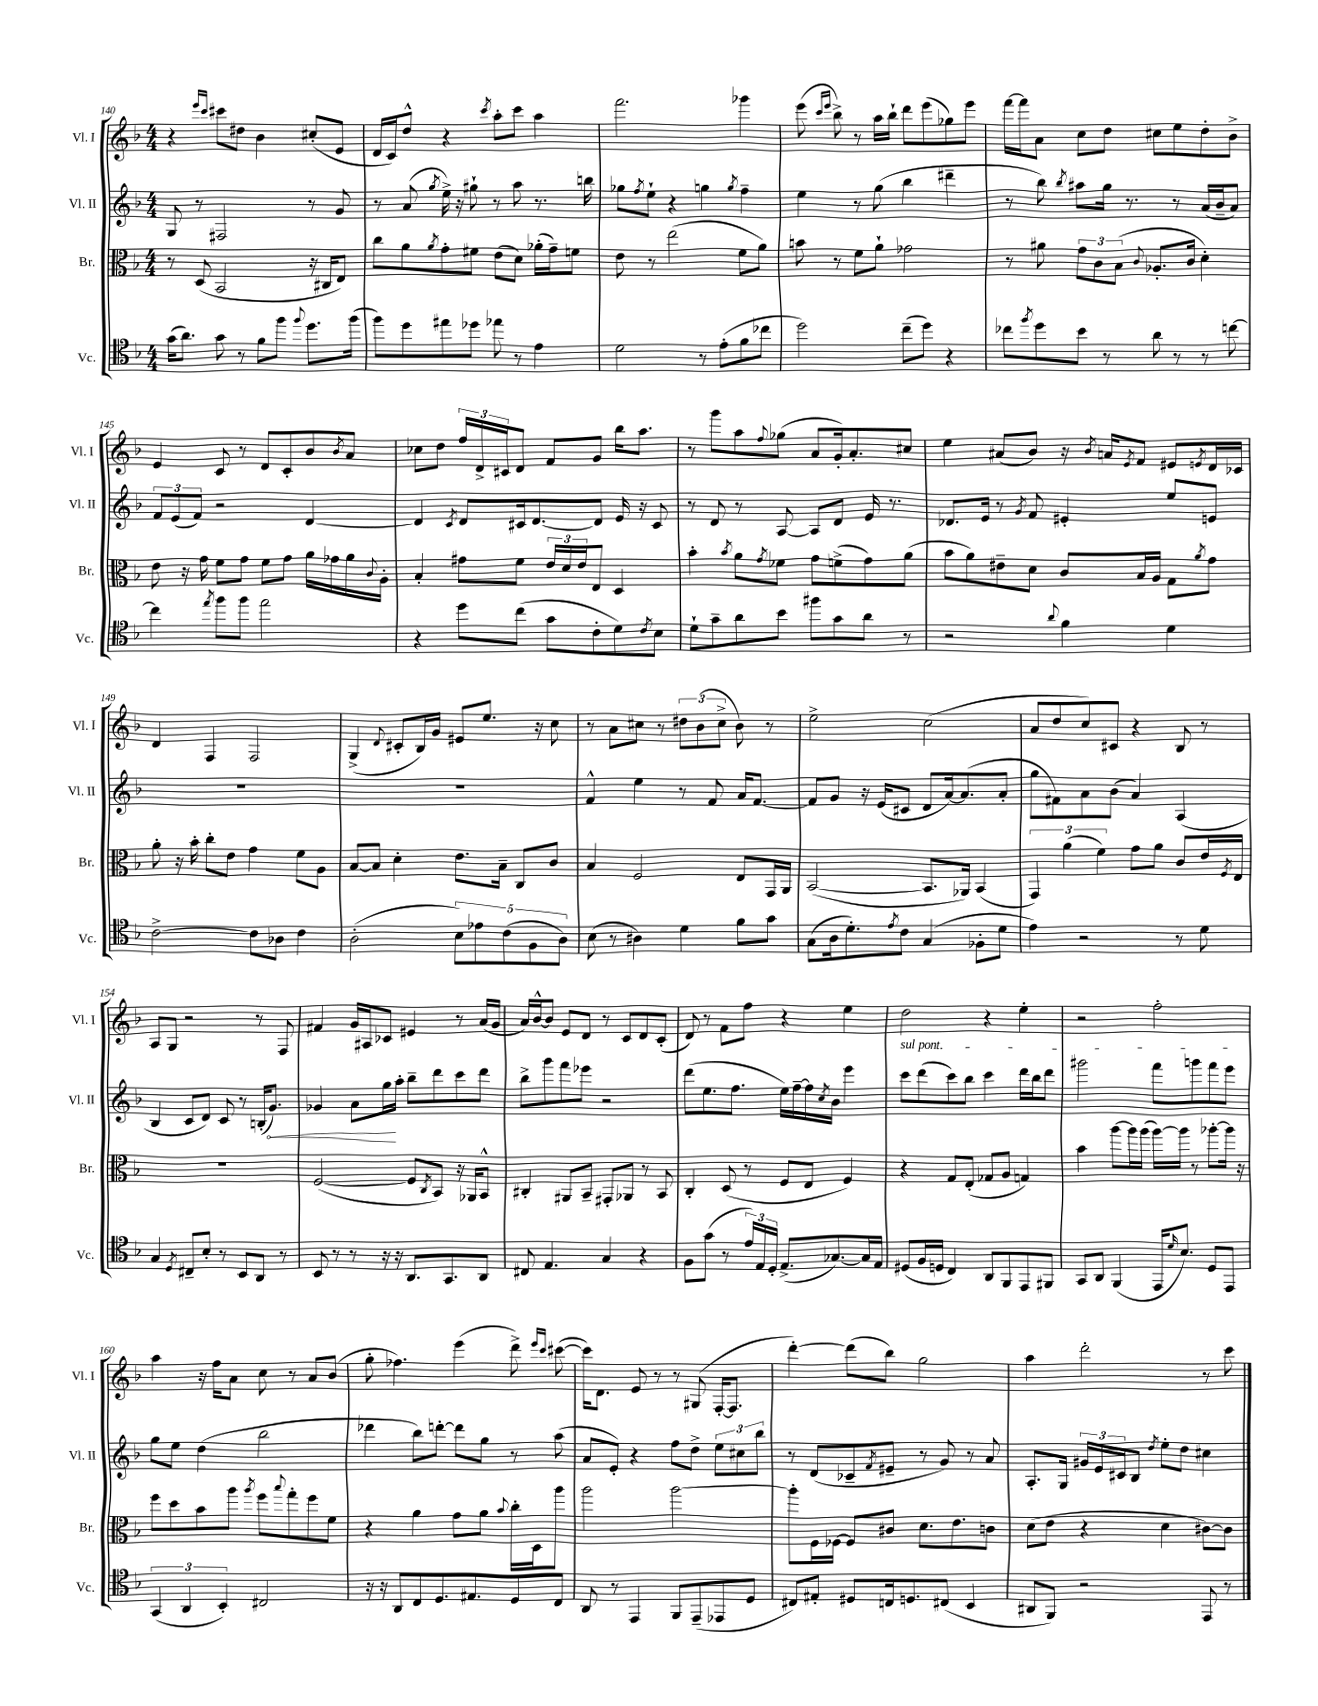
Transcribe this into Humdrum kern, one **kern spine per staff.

**kern	**kern	**kern	**dynam	**kern
*part4	*part3	*part2	*part2	*part1
*staff4	*staff3	*staff2	*staff2	*staff1
*I"Vc.	*I"Br.	*I"Vl. II	*	*I"Vl. I
*I'Vc.	*I'Br.	*I'Vl. II	*	*I'Vl. I
*clefC4	*clefC3	*clefG2	*	*clefG2
*k[b-]	*k[b-]	*k[b-]	*	*k[b-]
*M4/4	*M4/4	*M4/4	*	*M4/4
=140	=140	=140	=140	=140
(16g\KL	8r	8G/	.	4r
8.a\J)	.	.	.	.
.	(8D/	8r	.	.
.	.	.	.	16qqeee/LL
.	.	.	.	16qqccc/JJ
8g\	2BB-/	2F#X/	.	8ccc#X\L
8r	.	.	.	8dd#X\J
8f\L	.	.	.	4b-\
8ff\J	.	.	.	.
8qqff/	.	.	.	.
8.dd\L	16r	8r	.	(8cc#X'/L
.	16C#X/KL	.	.	.
.	8E/J)	8g/	.	8e/J
(16ff\Jk	.	.	.	.
=141	=141	=141	=141	=141
8ff\L)	8cc\L	8r	.	16d/LL
.	.	.	.	16c/J)
8dd\	8a\	(8a/	.	8dd^^/J
.	8qa/	8qgg/	.	.
8ee#X\	8g'\	16ee^\)	.	4r
.	.	16r	.	.
8dd-X\J	8f#X\J	8gg#X`\	.	.
.	.	.	.	8qccc/
8ee-X\	(8e\L	8r	.	8aa'\L
8r	8d\J)	8aa\	.	8ccc\J
4e\	(16a-X'\LL	8.r	.	4aa\
.	16g~\J)	.	.	.
.	8fn\J	.	.	.
.	.	16bbn\	.	.
=142	=142	=142	=142	=142
2d\	8e\	8gg-X\L	.	2.fff\
.	.	8qff/	.	.
.	8r	8ee`\J	.	.
.	(2ee\	4r	.	.
8r	.	4ggn\	.	.
(8e'\L	.	.	.	.
.	.	8qgg/	.	.
8f\	8f\L	4ff~\	.	4ggg-X\
8cc-X\J	8a\J)	.	.	.
=143	=143	=143	=143	=143
2dd\)	8bn\	4ee\	.	(8eee\
.	.	.	.	16qqccc/LL
.	.	.	.	16qqeee/JJ
.	8r	.	.	8bb-^\)
.	8f\L	8r	.	8r
.	8a`\J	(8gg\	.	16aa\LL
.	.	.	.	16bb-`\JJ
(8cc~\L	2g-X\	4bb-\	.	8ddd\L
8dd\J)	.	.	.	(8eee\
4r	.	4ddd#X~\	.	8gg-X\)
.	.	.	.	8eee\J
=144	=144	=144	=144	=144
8cc-X\L	8r	8r	.	[16fff\LL
.	.	.	.	16fff\J]
8qff/	.	.	.	.
8dd\	8a#X\	8bb-\)	.	8a\J
.	.	8qbb-/	.	.
8b-\J	12g\L	8aa#X\L	.	8cc\L
.	12c\	.	.	.
8r	.	16gg\Jk	.	8dd\J
.	(12B-\J	.	.	.
.	.	8.r	.	.
.	8qqc/	.	.	.
8a\	8.A-X'/L	.	.	8cc#X\L
8r	.	8r	.	8ee\
.	16c/Jk	.	.	.
8r	4d'\)	(16a/LL	.	8dd'\
.	.	16b-~/J	.	.
[8ccn\	.	8a/J)	.	8b-^\J
!!LO:LB:g=z
=145	=145	=145	=145	=145
4cc\]	8e\	12f/L	.	4e/
.	.	(12e/	.	.
.	16r	.	.	.
.	.	12f/J)	.	.
.	16g\	.	.	.
8qee/	.	.	.	.
8ff\L	8f\L	2r	.	8c/
8ff\J	8g\J	.	.	8r
2ee\	8f\L	.	.	8d/L
.	8g\J	.	.	8c'/
.	16a\LL	[4d/	.	8b-/
.	16g-X\	.	.	.
.	.	.	.	8qb-/
.	16a\	.	.	8a/J
.	8qqc/	.	.	.
.	16A'\JJ	.	.	.
=146	=146	=146	=146	=146
4r	4B-'/	4d/]	.	8cc-X\L
.	.	.	.	8dd\J
.	.	8qc/	.	.
8dd\L	8g#X\L	8d/L	.	24ff/LL
.	.	.	.	24d^/
.	.	.	.	24c#X/J
(8cc\J	8f\J	16c#X/k	.	8d/J
.	.	[8.d/	.	.
8g\L	24e/LL	.	.	8f/L
.	24d/	.	.	.
.	24e/J	.	.	.
8c'\	8E/J	8d/J]	.	8g/J
8d\)	4D/	16e/	.	16bb-\KL
.	.	16r	.	8.aa\J
8qc/	.	.	.	.
8B-\J	.	8c#/	.	.
=147	=147	=147	=147	=147
8d`\L	4b-'\	8r	.	8r
8g~\	.	8d/	.	8ggg\L
.	8qb-/	.	.	.
8a\	8a\L	8r	.	8aa\
.	8qg/	.	.	8qqff/
8b-\J	8f-X\J	[8A/	.	(8gg-X\J
8ff#X\L	8g\L	8A/L]	.	8a/L
8g\	(8fn^\	8d/J	.	16g'/k)
.	.	.	.	8.a'/
8a\J	8g\)	16e/	.	.
.	.	8.r	.	.
8r	(8a\J	.	.	8cc#X/J
=148	=148	=148	=148	=148
2r	8b-\L	8.d-X/L	.	4ee\
.	8a\)	.	.	.
.	.	16e/Jk	.	.
.	8e#X~\	8r	.	(8a#X/L
.	.	8qg/	.	.
.	8d\J	8f/	.	8b-/J)
8qqa/	.	.	.	.
4f\	8c/L	4e#X'/	.	16r
.	.	.	.	8qb-/
.	.	.	.	16an/KL
.	.	.	.	8qe/
.	16B-/L	.	.	8f/J
.	16A/JJ	.	.	.
4d\	8G\L	8ee/L	.	8e#X/L
.	8qa/	.	.	8qen/
.	8g\J	8en/J	.	16d/L
.	.	.	.	16c-X/JJ
!!LO:LB:g=z
=149	=149	=149	=149	=149
[2c^\	8a'\	1r	.	4d/
.	16r	.	.	.
.	16b-'\	.	.	.
.	8cc'\L	.	.	4F/
.	8e\J	.	.	.
8c\L]	4g\	.	.	2F/
8A-X\J	.	.	.	.
4c\	8f\L	.	.	.
.	8A\J	.	.	.
=150	=150	=150	=150	=150
(2A'\	[8B-/L	1r	.	(4G^/
.	8B-/J]	.	.	.
.	.	.	.	8qqd/
.	4d'\	.	.	8c#X'/L
.	.	.	.	16B-/L)
.	.	.	.	16g/JJ
10B-\L)	8.e\L	.	.	8e#X/L
10e-X\	.	.	.	.
.	.	.	.	8.ee/J
.	16B-~\Jk	.	.	.
(10c\	.	.	.	.
.	8C/L	.	.	.
10F\	.	.	.	.
.	.	.	.	16r
.	8c/J	.	.	8cc\
10A\J)	.	.	.	.
=151	=151	=151	=151	=151
(8B-\	4B-/	4f^^/	.	8r
8r	.	.	.	8a\L
4A#X\)	2F/	4ee\	.	8cc#X\J
.	.	.	.	8r
4d\	.	8r	.	12dd#X\L
.	.	.	.	(12b-\
.	.	8f/	.	.
.	.	.	.	12cc#^\J
8f\L	8E/L	16a/KL	.	8b-\)
.	.	[8.f/J	.	.
8g\J	16GG/L	.	.	8r
.	16AA/JJ	.	.	.
=152	=152	=152	=152	=152
(8G\L	([2BB-/	8f/L]	.	2ee^\
16A\k	.	8g/J	.	.
8.d'\)	.	.	.	.
.	.	16r	.	.
.	.	(16e/KL	.	.
8qe/	.	.	.	.
8c\J	.	8c#X/J	.	.
(4G/	8.BB-/L]	8d/L	.	(2cc\
.	.	[16a/k)	.	.
.	16AA-X/Jk)	(8.a/]	.	.
8F-X'\L	(4BB-/	.	.	.
8d\J	.	8a'/J	.	.
=153	=153	=153	=153	=153
4e\)	6GG/)	8gg\L	.	8a/L
.	.	8f#X\)	.	8dd/
.	(6a\	.	.	.
2r	.	8a\	.	8cc/)
.	6f\)	.	.	.
.	.	(8b-\J	.	8c#X/J
.	8g\L	4a/)	.	4r
.	8a\J	.	.	.
8r	8c/L	(4A/	.	8B-/
8d\	16e/L	.	.	8r
.	8qF/	.	.	.
.	16E/JJ	.	.	.
!!LO:LB:g=z
=154	=154	=154	=154	=154
4G/	1r	4B-/	.	8A/L
.	.	.	.	8G/J
8qD/	.	.	.	.
8C#X~/L	.	8c/L	.	2r
8B-'/J	.	8d/J)	.	.
8r	.	8c/	.	.
8BB-/L	.	8r	.	.
8AA/J	.	(16Bn'/KL	.	8r
!	!	!	!LO:HP:b	!
.	.	8.g/J)	<	.
8r	.	.	.	8F/
=155	=155	=155	=155	=155
8BB-/	([2F/	4g-X/	.	4f#X/
8r	.	.	.	.
8r	.	8a\L	.	16g/LL
.	.	.	.	16A#X/J
16r	.	16gg\L	.	8c-X/J
16r	.	16aa'\JJ	[	.
8.AA/L	8F/L]	8bb-~\L	.	4e#X/
.	8qC/	.	.	.
.	8BB-/J)	8ddd\	.	.
8.GG/	.	.	.	.
.	16r	8ccc\	.	8r
.	16AA-X/KL	.	.	.
8AA/J	8BB-^^/J	8ddd\J	.	(16a/LL
.	.	.	.	16g/JJ
=156	=156	=156	=156	=156
8C#X/	4C#X'/	8bb-^\L	.	16a/LL)
.	.	.	.	[16b-^^/J
4.E/	.	8ggg\	.	8b-/J]
.	8AA#X/L	8fff\	.	8e/L
.	8BB-~/J	8eee-X\J	.	8d/J
4G/	8GG#X'/L	2r	.	8r
.	8AA-X/J	.	.	8c/L
4r	8r	.	.	8d/
.	8BB-/	.	.	(8c'/J
=157	=157	=157	=157	=157
8F\L	4C'/	(8ddd\L	.	8d/)
(8g\J	.	8.ee\	.	8r
8r	(8D/	.	.	8f\L
.	.	8.ff\J	.	.
24e/LL)	8r	.	.	8ff\J
24E/	.	.	.	.
24D'/JJ	.	.	.	.
(8.E^/L	8F/L	16ee\LL)	.	4r
.	.	[16ff~\	.	.
.	8E/J	16ff\]	.	.
.	.	8qcc/	.	.
[8.G-X/)	.	16b-\JJ	.	.
.	4F/)	4eee\	.	4ee\
16G-/L]	.	.	.	.
16E/JJ	.	.	.	.
=158	=158	=158	=158	=158
!	!	!LO:TX:a:i:t=sul pont.	!	!
(8D#X/L	4r	8ccc\L	.	2dd\
16F/L	.	(8ddd\	.	.
16Dn/JJ	.	.	.	.
4C/)	8G/L	8ccc\)	.	.
.	(8E'/J	8bb-\J	.	.
8AA/L	8G-X/L	4ccc\	.	4r
8FF/	8A/J	.	.	.
8EE/	4Gn/)	16ddd\LL	.	4ee'\
.	.	16bb-\J	.	.
8FF#X/J	.	8ddd\J	.	.
=159	=159	=159	=159	=159
8GG/L	4b-\	2ggg#X\	.	2r
8AA/J	.	.	.	.
(4FF/	[8aa\L	.	.	.
.	16aa\L]	.	.	.
.	(16aa\JJ	.	.	.
16EE/KL	[16aa\LL)	8fff\L	.	2ff'\
16qqd/	.	.	.	.
8.B-/J)	16aa\JJ]	.	.	.
.	8r	8gggn\	.	.
8D/L	[8aa-X'\L	8fff\	.	.
8EE/J	16aa-\Jk]	8eee\J	.	.
.	16r	.	.	.
!!LO:LB:g=z
=160	=160	=160	=160	=160
(6GG/	8ff\L	8gg\L	.	4aa\
.	8dd\	8ee\J	.	.
6AA/	.	.	.	.
.	8b-\	(4dd\	.	16r
.	.	.	.	16ff\KL
6BB-'/)	.	.	.	.
.	8aa\J	.	.	8a\J
.	8qaa/	.	.	.
2C#X/	8ff\L	2bb-\	.	8cc\
.	8qqbb-/	.	.	.
.	8gg'\	.	.	8r
.	8ff\	.	.	8a/L
.	8f\J	.	.	(8b-/J
=161	=161	=161	=161	=161
16r	4r	4ddd-X\	.	8gg'\
16r	.	.	.	.
8AA/L	.	.	.	4.ff-X\)
8C/	4a\	8bb-\L)	.	.
8.D/	.	[8dddn'\J	.	.
.	8g\L	8ddd\L]	.	(4eee\
8.E#X/	.	.	.	.
.	8a\J	8gg\J	.	.
.	8qqb-/	.	.	.
8D/	16cc'\LL	8r	.	8ddd^\)
.	16D\J	.	.	.
.	.	.	.	16qqeee/LL
.	.	.	.	16qqccc/JJ
8C/J	8aa\J	(8aa\	.	([8ccc#X\
=162	=162	=162	=162	=162
8AA/	2aa\	8a/L	.	16ccc#\KL])
.	.	.	.	8.d\J
8r	.	8e'/J)	.	.
4EE/	.	4r	.	8e/
.	.	.	.	8r
8FF/L	[2aa\	8ff\L	.	8r
(8EE~/	.	8dd^\J	.	(8G#X/
8EE-X/	.	12ee\L	.	[16F'/KL
.	.	.	.	8.F/J]
.	.	12cc#X\	.	.
8D/J	.	.	.	.
.	.	12bb-\J	.	.
=163	=163	=163	=163	=163
8C#X/L)	8aa'\L]	8r	.	[4ddd'\)
8E#X'/J	16F\L	(8d/L	.	.
.	[16F-X\JJ	.	.	.
8D#X/L	8F-/L]	8c-X~/	.	(8ddd\L]
.	.	8qf/	.	.
16Cn/k	8c#X/J	8e#X~/J	.	8bb-\J)
8.Dn/	.	.	.	.
.	8.d\L	8r	.	2gg\
(8C#X/J	.	8g/)	.	.
.	8.e\	.	.	.
4BB-/	.	8r	.	.
.	8cn\J	8a/	.	.
=164	=164	=164	=164	=164
8AA#X/L	(8d\L	8.A'/L	.	4aa\
8FF/J)	8e\J	.	.	.
.	.	16G/Jk	.	.
2r	4r	24g#X/LL	.	2ddd'\
.	.	24e/	.	.
.	.	24c#X/J	.	.
.	.	8B-/J	.	.
.	.	8qdd/	.	.
.	4d\	8ee'\L	.	.
.	.	8dd\J	.	.
8EE/	[8c#X\L)	4cc#X\	.	8r
8r	8c#\J]	.	.	8ccc\
==	==	==	==	==
*-	*-	*-	*-	*-
